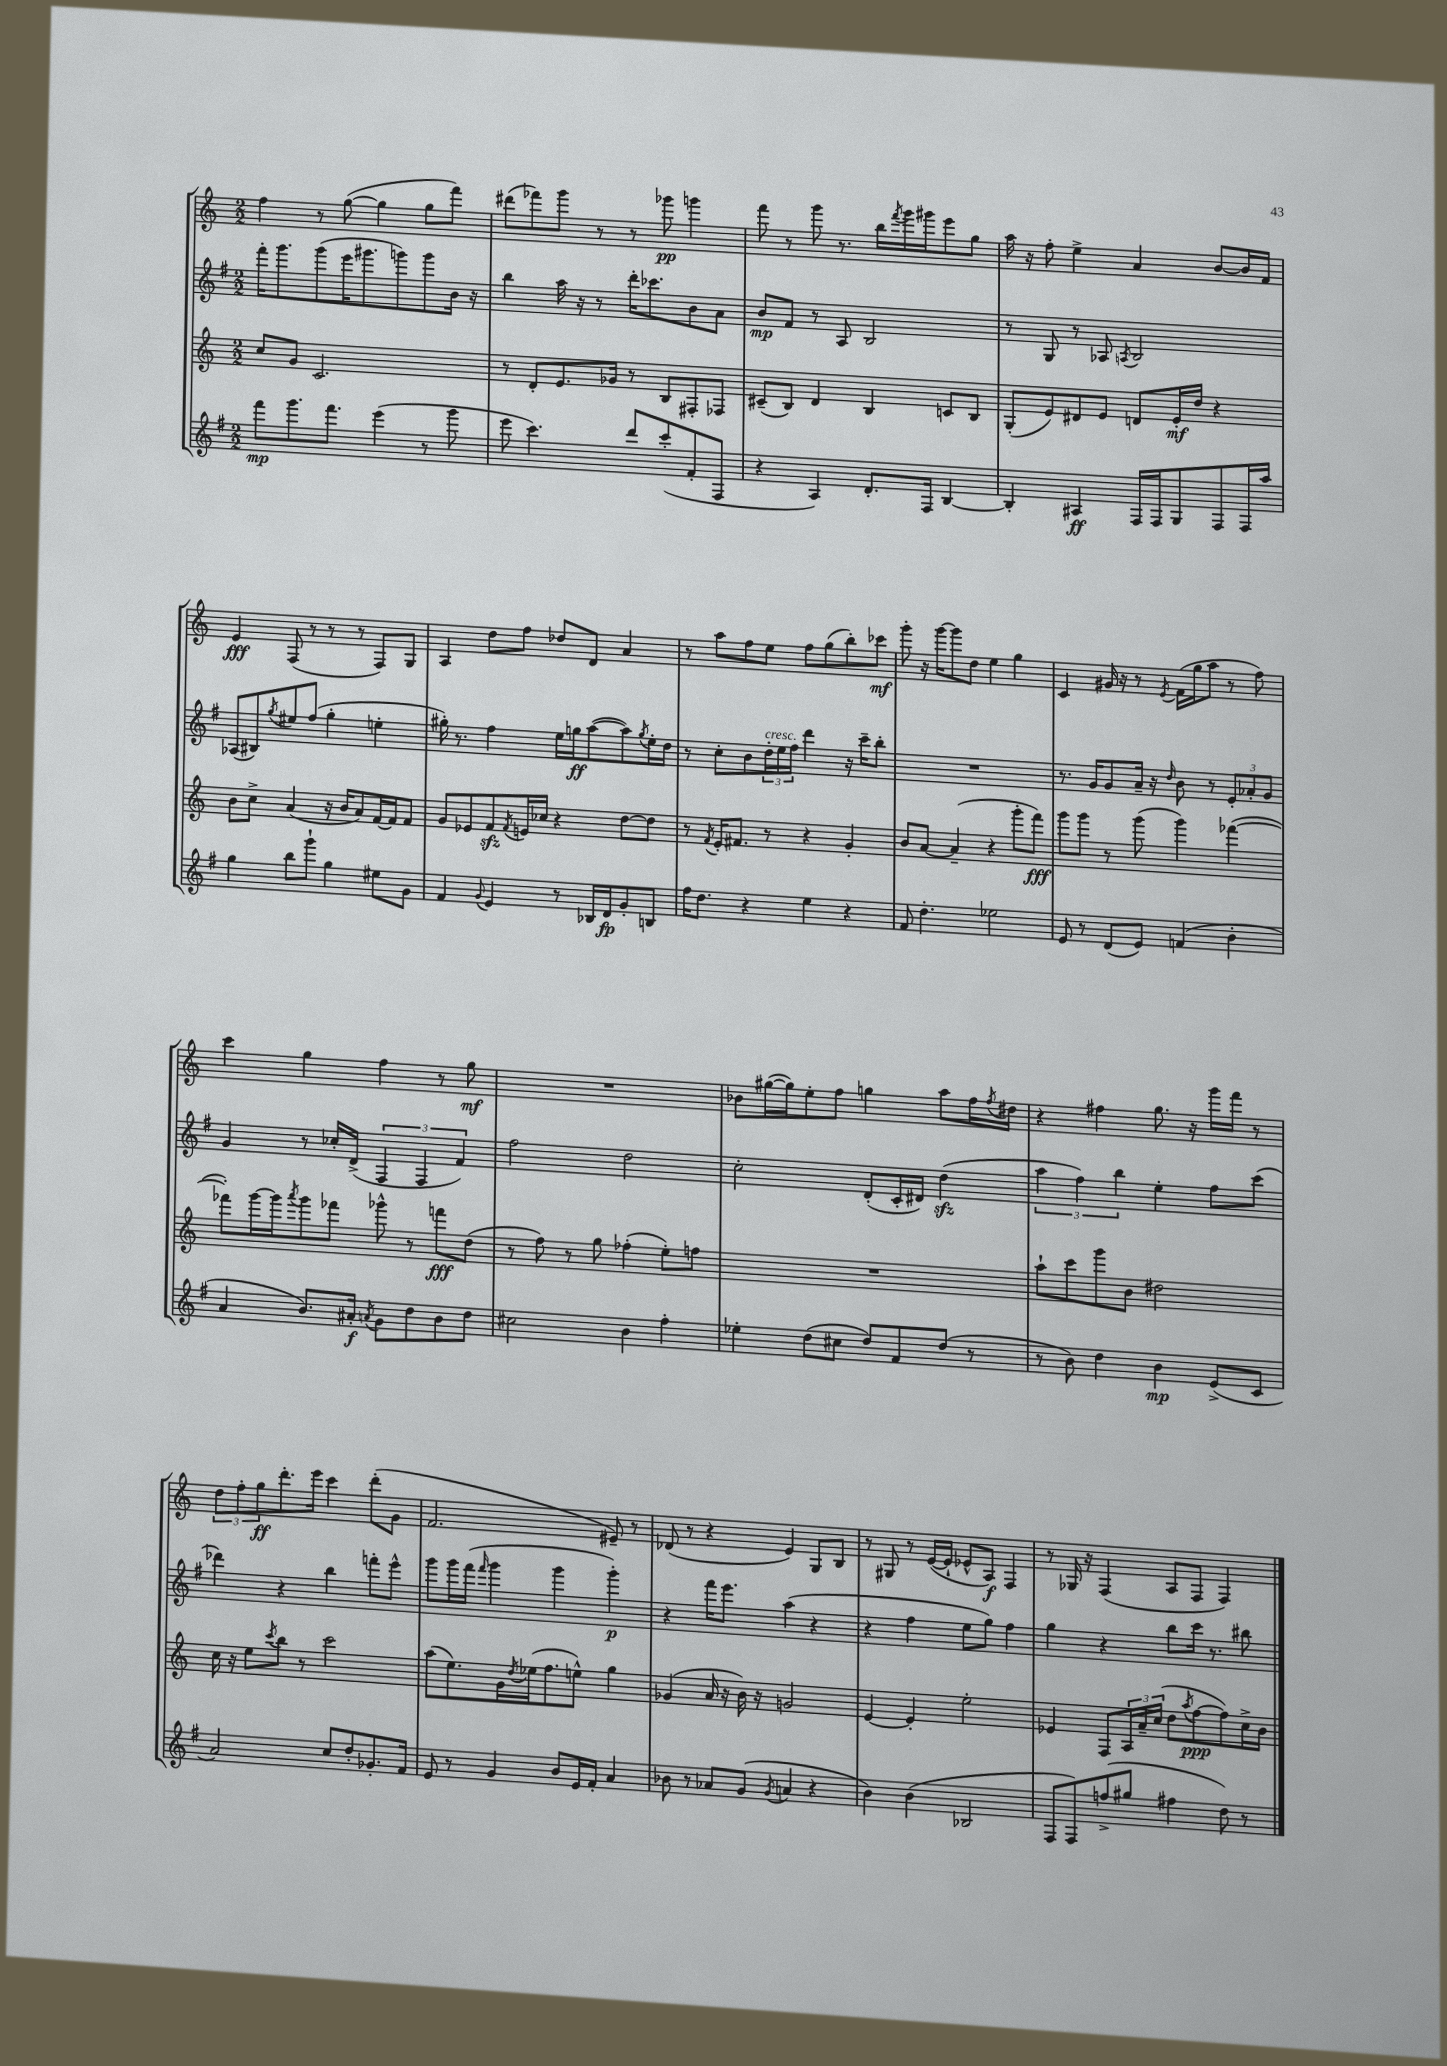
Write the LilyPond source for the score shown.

<<
\new StaffGroup <<
\new Staff = "s0" {
    \clef treble \key c \major \numericTimeSignature \time 2/2
    f''4 r8 g''8~( g''4 g''8 f'''8) |
    dis'''8( fes'''8) g'''8 r8 r8 ges'''8\pp g'''4 |
    f'''8 r8 g'''8 r8. b''16 \acciaccatura { f'''8 } g'''16 gis'''16 e'''8 g''8 |
    a''16 r16 f''8-. e''4-> a'4 b'8~ b'16 f'16 |
    e'4\fff f8( r8 r8 r8 f8) g8 |
    a4 d''8 f''8 des''8 d'8 a'4 |
    r8 a''8 f''8 e''8 f''8 g''8( b''8-.) ces'''8\mf |
    g'''8-. r16 g'''16~ g'''8 d''8 e''4 g''4 |
    c'4 gis'16 r16 r8 \acciaccatura { e'8 } f'16( g''16 a''8 r8 f''8) |
    c'''4 g''4 f''4 r8 g''8\mf |
    R1 |
    bes'8 gis''16~( gis''16) e''8-. f''8 g''4 a''8 f''16 \acciaccatura { f''8 } dis''16 |
    r4 fis''4 g''8. r16 g'''16 f'''16 r8 |
    \tuplet 3/2 { d''8 f''8-. g''8\ff } d'''8.-. e'''16 c'''4 d'''8-.( g'8 |
    f'2. eis'8--) r8 |
    des'8( r8 r4 e'4) g8 b8 |
    r8 gis8 r8 e'16~( e'16-! ees'8-^ a8\f) f4 |
    r8 ges16 r16 f4( a8 f8 f4) \bar "|." |
}
\new Staff = "s1" {
    \clef treble \key g \major \numericTimeSignature \time 2/2
    fis'''16-. g'''8. g'''8( e'''16 gis'''8. g'''8) g'''8 b'16 r16 |
    b''4 a''16 r16 r8 d'''16-. ces'''8. b'8 a'8 |
    b'8\mp fis'8 r8 a8 b2 |
    r8 g8 r8 aes8 \acciaccatura { a8 } b2 |
    aes8( bis8) \acciaccatura { g''8 } eis''8 fis''8( g''4-. e''4-. |
    gis''16-.) r8. fis''4 e''16 g''16\ff a''8~( a''8) \acciaccatura { g''8 } e''16-. d''16 |
    r8 c''8-. b'8 \tuplet 3/2 { d''16-.^\markup { \italic "cresc." } e''16 fis''16 } d'''4 r16 c'''16-- b''8-. |
    R1 |
    r8. g'16 g'8 a'16-- r16 \grace { d''16 } b'8 r8 \tuplet 3/2 { e'8-. aes'8-. g'8 } |
    g'4 r8 ces''16-. d'16->( \tuplet 3/2 { fis4 fis4 fis'4) } |
    fis''2 d''2 |
    c''2-. d'8-.( c'16-. dis'16) d''4\sfz( |
    \tuplet 3/2 { a''4 fis''4) b''4 } e''4-. fis''8 c'''8( |
    des'''4) r4 b''4 f'''8-. e'''8-^ |
    g'''8 g'''16 fis'''16( \grace { fis'''16 } g'''4 g'''4 g'''4-.\p) |
    r4 fis'''16 e'''8. a''4( r4 |
    r4 fis''4 e''8 g''8) fis''4 |
    g''4 r4 b''8 c'''16 r8. bis''8 \bar "|." |
}
\new Staff = "s2" {
    \clef treble \key c \major \numericTimeSignature \time 2/2
    c''8 g'8 c'2. |
    r8 d'8-. e'8. ges'16 r8 b8 fis8-. fes8 |
    cis'8--( b8) d'4 b4 c'8 b8 |
    g8-.( e'8) dis'8 e'8 d'8 e'16-.\mf d''16 r4 |
    b'8 c''8-> a'4( r16 b'16 a'8) f'16~ f'16 f'8 |
    g'8 ees'8 f'8\sfz \acciaccatura { f'8 } e'16 ces''16 r4 d''8~ d''8 |
    r8 \acciaccatura { f'8 } e'16-. fis'8. r8 r4 g'4-. |
    b'8 a'8~ a'4--( r4 g'''8-. f'''8\fff) |
    g'''8 g'''8 r8 g'''8( g'''4) fes'''4~( |
    fes'''8-.) g'''16~ g'''16 \acciaccatura { a'''8 } g'''8 fes'''8 ges'''8-^ r8 f'''8\fff d''8( |
    r8 f''8) r8 g''8 fes''4-.( e''8-.) f''8 |
    R1 |
    a''8-! c'''8 g'''8 b'8 dis''2 |
    c''16 r16 e''8 \acciaccatura { c'''8 } b''8 r8 c'''2 |
    a''8( e''8.) g'16 \acciaccatura { d''8 } ees''16( f''8. e''8-^) g''4 |
    ges'4( a'16 r16 b'16) r16 g'2 |
    e'4~ e'4-. e''2-. |
    ees'4 f8 \tuplet 3/2 { a16 a'16-- c''16( } d''8 \acciaccatura { a''8 } f''8~\ppp f''8) c''16-> b'16 \bar "|." |
}
\new Staff = "s3" {
    \clef treble \key g \major \numericTimeSignature \time 2/2
    fis'''8\mp g'''8. fis'''8. e'''4( r8 g'''8 |
    e'''8 c'''4.) d'''8 c'''8-.( fis'8-. fis8 |
    r4 a4) d'8.-. fis16 b4~ |
    b4-. ais4\ff fis16 fis16 g8 fis8 fis16 a''16 |
    g''4 b''8 g'''8-! g''4 eis''8 g'8 |
    fis'4 \appoggiatura { g'8 } e'4 r8 bes16 d'16\fp g'8-. b8 |
    fis''16 d''8. r4 e''4 r4 |
    fis'8 d''4.-. ees''2 |
    e'8 r8 d'8( e'8) f'4( b'4-. |
    a'4 b'8.) ais'16-.\f \acciaccatura { a'8 } g'8 d''8 b'8 d''8 |
    cis''2 b'4 fis''4-. |
    ees''4-. d''8( cis''8 d''8) fis'8 d''8( r8 |
    r8 b'8) d''4 b'4\mp e'8->( c'8 |
    a'2) c''8 d''8-. ges'8.-. fis'16 |
    e'8 r8 g'4 b'8 e'16 fis'16-. a'4 |
    bes'8 r8 aes'8 g'8( \acciaccatura { g'8 } a'4 r4 |
    b'4) b'4( bes2 |
    fis8 fis8) f''8->( gis''8 fis''4 d''8) r8 \bar "|." |
}
>>
>>
\layout { \context { \Score \remove "Bar_number_engraver" } }
